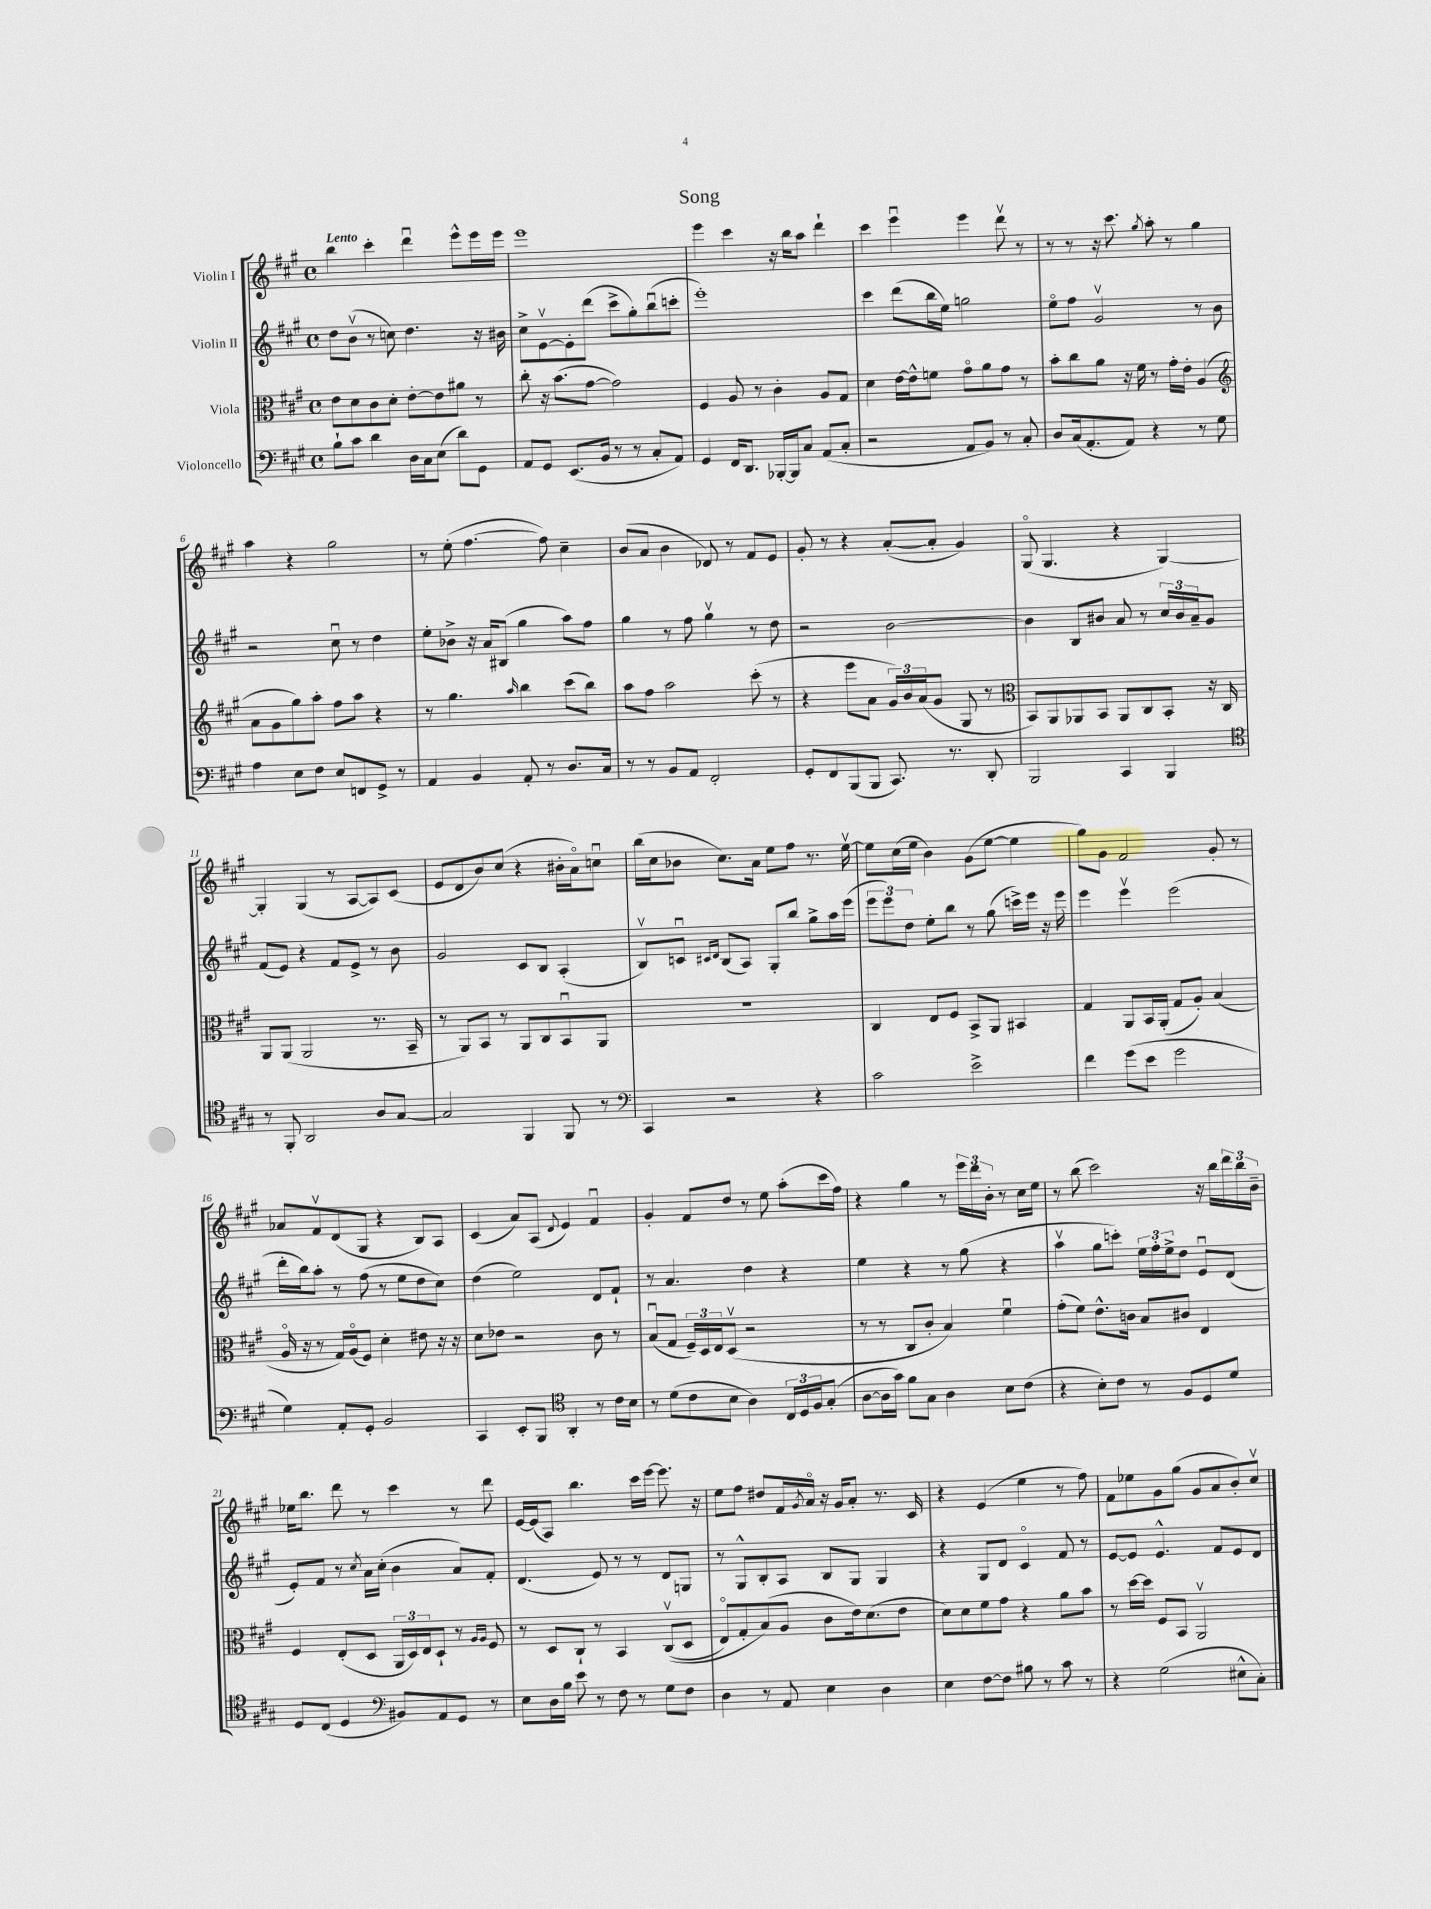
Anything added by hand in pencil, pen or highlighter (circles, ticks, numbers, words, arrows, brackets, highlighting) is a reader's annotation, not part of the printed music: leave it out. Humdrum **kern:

**kern	**kern	**kern	**kern
*staff4	*staff3	*staff2	*staff1
*clefF4	*clefC3	*clefG2	*clefG2
*k[f#c#g#]	*k[f#c#g#]	*k[f#c#g#]	*k[f#c#g#]
*M4/4	*M4/4	*M4/4	*M4/4
*met(c)	*met(c)	*met(c)	*met(c)
8B`\L	8e\L	8dd\L	4bb\
8c#\J	8d\	(8bv\J	.
4d\	8c#\	8r	4ccc#'\
.	8d'\J	8cc\)	.
16D\LL	[8e'\L	4.dd\	4dddu\
16C#\J	.	.	.
(8E\J	8e\]	.	.
8d\L)	8a#\J	.	8eee^^\L
8GG#\J	8r	16r	16eee\L
.	.	16b#\	16eee\JJ
=	=	=	=
8AA/L	8cc#'\	8cc#^\L	1eee
8GG#/J	16r	[8ev\	.
.	(8.b\L	.	.
(8.EE/L	.	8e'\]	.
.	[8g#\J	(8ddd\J	.
16BB/Jk	.	.	.
8r	2g#\])	8ccc#^\L	.
8r	.	8gg#'\)	.
8C#'/L	.	(8bbu\	.
8AA/J)	.	8ccc'\J	.
=	=	=	=
4GG#/	4F#/	1eee')	4eee\
16FF#/LK	8A/	.	4ccc#\
8.DD/J	.	.	.
.	8r	.	.
[16BBB-'/LL	4c#'\	.	16r
16BBB-/]J	.	.	16bb\LK
8C#/J	.	.	8aa\J
(8AA/L	8A/L	.	4ddd`\
8C#'/J	8G#/J	.	.
=	=	=	=
2r	4d\	4ccc#\	4ccc#\
.	[16e\LL	(8ddd\L	4eeeu\
.	16e^^\]J	.	.
.	8f\J	16bb\L	.
.	.	16ee\JJ)	.
8AA/L	8g#o\L	2gg\	4eee\
8BB/J)	8a\	.	.
8r	8g#\J	.	8dddv\
8C#'/	8r	.	8r
=	=	=	=
8D/L	8b'\L	8eeo\L	8r
(16C#/k	8cc#\	8ff#\J	8r
8.AA'/	.	.	.
.	8a\J	2g#v/	16r
.	.	.	8.ccc#\
8AA/J)	16r	.	.
.	16f#\	.	.
.	.	.	8qgg#/
4r	8r	.	8aa'\
.	16g#'\LL	.	8r
.	16e'\JJ	.	.
8r	(4A/	8r	4gg#\
8G#\	.	8b\	.
=	=	=	=
*	*clefG2	*	*
4A\	8a\L	2r	4aa\
.	8g#\	.	.
8E\L	8gg#\)	.	4r
8F#\J	8aa'\J	.	.
8E/L	8ff#\L	8cc#u\	2gg#\
8FF/	8aa\J	8r	.
8GG#^/J	4r	4dd\	.
8r	.	.	.
=	=	=	=
4AA/	8r	8ee'\L	8r
.	4.gg#\	8b-^\J	(8ee'\
4BB/	.	16r	[4.ff#\
.	.	16a/LK	.
.	.	(8B#/J	.
.	16qqaa/	.	.
8AA'/	4bb\	4gg#\	.
8r	.	.	8ff#\])
8.D/L	(8ccc#\L	8aa\L)	4cc#~\
.	8bb\J)	8ff#\J	.
16C#/Jk	.	.	.
=	=	=	=
8r	8aa\L	4gg#\	(8b/L
8r	8ff#\J	.	8a/J
8BB/L	2aa\	8r	4b\
8AA/J	.	8ff#\	.
2FF#'/	.	4gg#v\	8d-/)
.	.	.	8r
.	(8ccc#'\	8r	8f#/L
.	8r	8dd\	8e/J
=	=	=	=
8GG#'/L	4r	2r	8g#'/
8FF#/	.	.	8r
(8BBB/	8eee\L	.	4r
8BBB/J	8a\J	.	.
8.CC#/)	24g#/LL)	[2b\	([8a'/L
.	24b/	.	.
.	(24a/J	.	.
.	8g#/J	.	8a'/]J
8.r	.	.	.
.	8G#/	.	4g#/)
8DD'/	8r	.	.
=	=	=	=
*	*clefC3	*	*
2BBB/	8BB/L)	4b\]	(8G#o/
.	8AA/	.	4.G#/
.	8AA-/	8B/L	.
.	8BB/J	8b#/J	.
4CC#/	8AA-/L	8a/	4r
.	8C#/	8r	.
4BBB/	8BB'/J	24cc#/LL	[4G#/)
.	.	24b#/	.
.	.	24a~/J	.
.	16r	8g#/J	.
.	16C#/	.	.
=	=	=	=
*clefC4	*	*	*
8r	8AA/L	(8f#/L	4G#'/]
8FF#'/	(8AA/J	8e/J)	.
2AA/	2AA/	4r	(4G#/
.	.	8f#/L	8r
.	.	8e^/J	[8A/L
8A/L	8.r	8r	8A/])
[8G#/J	.	8b\	(8c#/J
.	16BB~/	.	.
=	=	=	=
2G#/]	8r	2g#/	8e/L
.	8AA/L)	.	8d/
.	8BB/J	.	8b/)
.	8r	.	(8cc#/J
4FF#/	8AA/L	8c#/L	4r
.	8C#/	8B/J	.
8FF#/	8BBu/	(4A'/	16b#'\LL
.	.	.	16ao\J)
8r	8AA/J	.	8ccu\J
=	=	=	=
*clefF4	*	*	*
4CC#/	1r	8Bv/L)	(16bb\LL
.	.	.	16cc#\J
.	.	8cu/J	8b-\J
.	.	16qqc#/LL	.
.	.	16qqd/JJ	.
2r	.	(8B/L	8.cc#\L)
.	.	8A/J)	.
.	.	.	16a\Jk
.	.	8G#'/L	8ee\L
.	.	8bb/J	8ff#\J
4r	.	8gg#^\L	8.r
.	.	16aa\L	.
.	.	(16eee\JJ	[16eev\
=	=	=	=
2c#\	4C#/	12eee\L	8ee\]L
.	.	12eee\)	.
.	.	.	(16cc#\L
.	.	12dd\J	.
.	.	.	16ee\JJ
.	8E/L	8ee'\L	4b\)
.	8F#/J	8bb\J	.
2e^\	8BB^/L	8r	(8g#\L
.	8AA/J	(8gg#\	[8ee\J
.	4BB#/	16ccc^\LL)	4ee\]
.	.	16eee\JJ	.
.	.	16r	.
.	.	16eee\	.
=	=	=	=
4f#\	4G#/	4eee\	8gg#\L)
.	.	.	8g#\J
(8g#\L	8AA/L	4eeev\	2f#/
8e\J	16BB/L	.	.
.	(16AA'/JJ	.	.
2g#\	8G#/L	(2eee\	.
.	8A'/J)	.	.
.	(4B/	.	8g#'/
.	.	.	8r
=	=	=	=
4G#\)	16Ao/	16ddd'\LL	8a-/L
.	16r	16bb\J)	.
.	8r	8aa'\J	8f#v/
8AA'/L	16G#/LL)	8r	(8d/
.	(16Ao/J	.	.
8GG#'/J	8F#/J)	(8ff#\	8G#/J
2BB/	4d'\	8r	4r
.	.	8ee\L	.
.	8e#\	8dd\	8B/L)
.	16r	8cc#\J)	8A/J
.	16r	.	.
=	=	=	=
4CC#/	8d\L	(4dd\	(4c#/
.	8e-\J	.	.
8EE'/L	2r	2ee\)	8a/L)
8BBB/J	.	.	(8A/J
*clefC4	*	*	*
.	.	.	8qqd/
4AA'/	.	.	4e/)
8r	8c#\	8d/L	4f#u/
16c#\LL	8r	8f#`/J	.
16B\JJ	.	.	.
=	=	=	=
8r	(8Bu/L	8r	4g#'/
(8d\L	8G#/J	4.a/	.
8c#\	24F#~/LL)	.	8f#/L
.	24D/	.	.
.	24E/J	.	.
8B\J	(8Dv/J	.	8dd/J
4A\)	2r	4dd\	8r
.	.	.	8ee\
24C#/LL	.	4r	(8aa'\L
24D/	.	.	.
24F#/J	.	.	.
(8G#'/J	.	.	16ccc#\L
.	.	.	16ff#\JJ)
=	=	=	=
[8A\L	8r	4ee\	4r
16A\]L	8r	.	.
16g#\JJ)	.	.	.
8f#\L	8C#/L	4r	4gg#\
8G#\J	8c#'/J	.	.
4A\	4B/)	8r	8r
.	.	(8gg#\	24eee\LL
.	.	.	24ddd\
.	.	.	24b'\JJ
8B\L	4f#u\	4r	8r
(8c#\J	.	.	16cc#\LL
.	.	.	16ee\JJ
=	=	=	=
4r	(8g#'\L	4aav\	8r
.	8f#\J)	.	(8bb\
8B'\L)	8.e^^\L	8gg#\L	2ccc#\)
8c#\J	.	8ccc'\J)	.
.	16c\Jk	.	.
8r	8B/L	24ee\LL	.
.	.	24ff#'\	.
.	.	24ee^\J	.
8F#/L	8c#/J	8dd\J	.
8D/	4E/	8eu/L	16r
.	.	.	16bb\LL
8d/J	.	(8d/J	24ddd\
.	.	.	24bb\
.	.	.	24b~\JJ
=	=	=	=
8D/L	4F#/	8e'/L)	16ee-\LK
.	.	.	8.bb\J
(8C#/J	.	8f#/J	.
4D/	(8E'/L	8r	8ddd\
.	.	8qcc#/	.
.	8D/J	16a\LL	8r
.	.	(16cc#'\JJ	.
*clefF4	*	*	*
8BB#/L)	24AA/LL	4b\	4ccc#\
.	24D/)	.	.
.	24E/J	.	.
8AA/	8D`/J	.	.
8GG#/J	8r	8a/L)	8r
.	16qqA/LL	.	.
.	16qqA/JJ	.	.
8r	8F#/	8f#'/J	8ddd\
=	=	=	=
8E\L	8r	(4.d/	[16e/LL
.	.	.	(16e/]J
16D\L	8D/L	.	8A/J)
16B\JJ	.	.	.
8e\	8C#`/J	.	4.bb\
8r	8r	8e/)	.
8F#\	4BB/	8r	.
8r	.	8r	16ccc#\LL
.	.	.	[16eee\JJ
8G#\L	&((8C#v/L	8d/L	8.eee\]
8F#\J	8D/J	8G/J	.
.	.	.	16r
=	=	=	=
4D\	8Eo/L)	8r	8ee\L
.	8G#'/	8G#^^/L	8ff#\J
8r	(8B/&)	8B'/	8dd#/L
8AA/	8A/J	8A/J	16f#/L
.	.	.	8qg#/
.	.	.	16ao/JJ
4E\	8c#\L	8B/L	16r
.	.	.	16g#/LK
.	16e\k)	8G#/J	8a'/J
.	(8.d\	.	.
4D\	.	4G#/	8.r
.	8e\J	.	.
.	.	.	16c#/
=	=	=	=
4E\	8d\L)	4r	4r
.	8d\	.	.
[8F#\L	8f#\	8G#/L	(4e/
8F#\]J	8g#\J	8d/J	.
8B#\	4r	4c#o/	4ee\
8r	.	.	.
8c#\	8a\L	8f#/	8r
8r	8b\J	8r	8ff#\)
=	=	=	=
4r	8r	[8e/L	8f#\L
.	[16dd\LL	8e/]J	8ee-\
.	16dd\]JJ	.	.
(2G#\	8F#/L	4.e^^/	8g#\
.	8BB/J	.	(8gg#\J
.	2AAv/	.	8g#/L
.	.	8f#/L	8a/
8E#^^\L	.	8e/	8b'/)
8C#'\J)	.	8d/J	8cc#v/J
==	==	==	==
*-	*-	*-	*-
